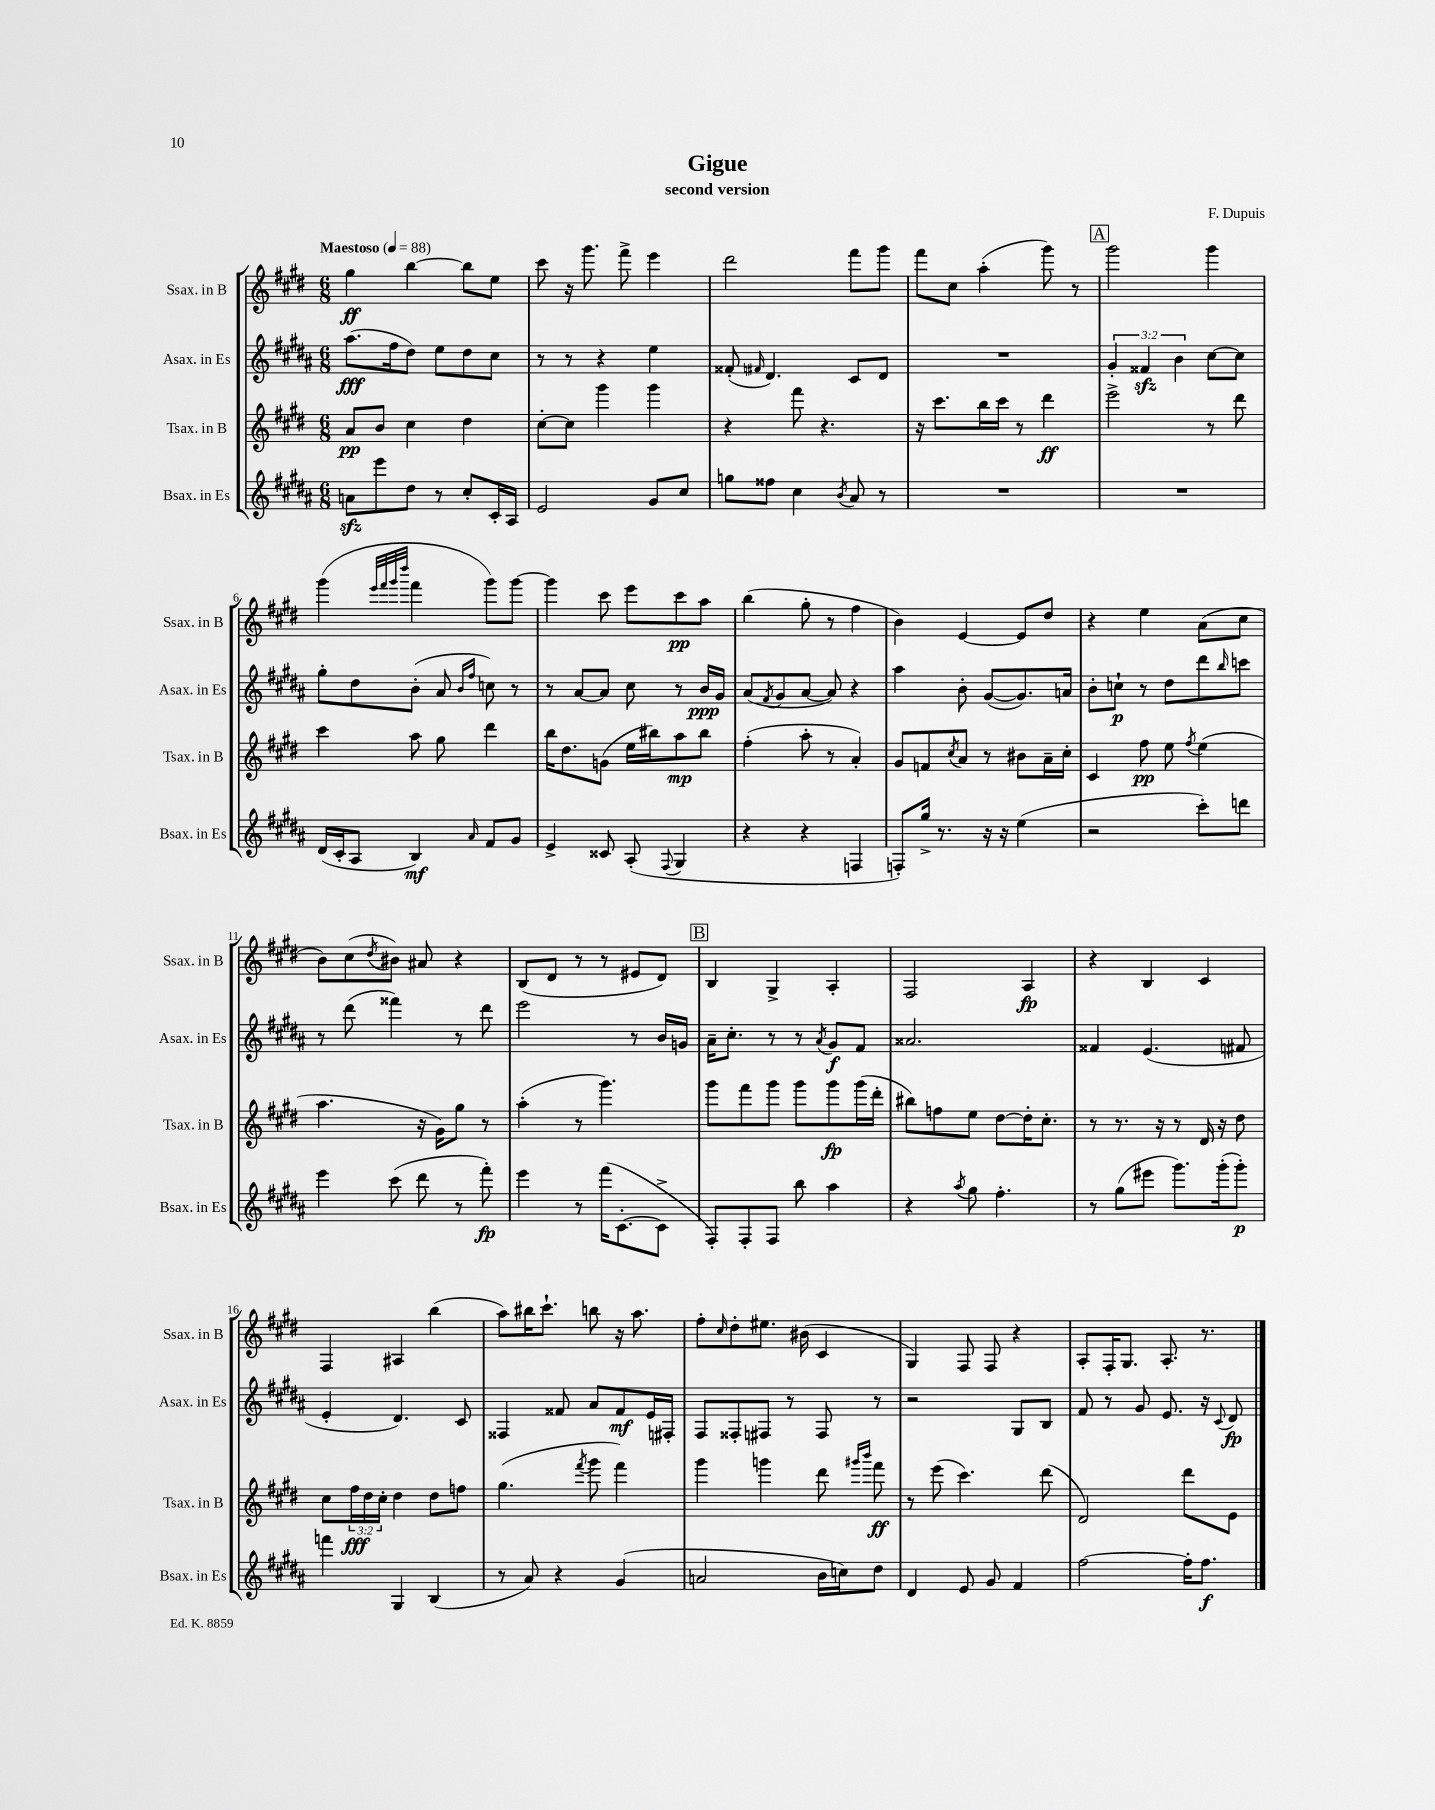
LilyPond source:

\header { title = "Gigue" composer = "F. Dupuis" subtitle = "second version" }
<<
\new StaffGroup <<
\new Staff = "s0" \with { instrumentName = "Ssax. in B" shortInstrumentName = "Ssax. in B" } {
    \clef treble \key e \major \numericTimeSignature \time 6/8 \tempo "Maestoso" 4 = 88
    gis''4\ff b''4~ b''8 e''8 |
    cis'''8 r16 gis'''8. fis'''8-> e'''4 |
    dis'''2 fis'''8 gis'''8 |
    fis'''8 cis''8 a''4-.( gis'''8) r8 |
    \mark \markup { \box "A" } gis'''2 gis'''4 |
    gis'''4( \grace { e'''32 fis'''32 gis'''32 dis''''32 } fis'''4 gis'''8) gis'''8~ |
    gis'''4 cis'''8 e'''8 cis'''8\pp a''8 |
    b''4( gis''8-. r8 fis''4 |
    b'4) e'4~ e'8 dis''8 |
    r4 e''4 a'8( cis''8 |
    b'8) cis''8( \acciaccatura { dis''8 } bis'8) ais'8 r4 |
    b8( dis'8 r8 r8 eis'8 dis'8) |
    \mark \markup { \box "B" } b4 gis4-> a4-. |
    fis2 a4\fp |
    r4 b4 cis'4 |
    fis4 ais4 b''4( |
    a''8) bis''16 cis'''8.-! b''8 r16 a''8. |
    fis''8-. \grace { cis''16 } dis''8-. eis''8. bis'16( cis'4 |
    gis4) fis8 fis8 r4 |
    a8-. fis16-. gis8. a8.-. r8. \bar "|." |
}
\new Staff = "s1" \with { instrumentName = "Asax. in Es" shortInstrumentName = "Asax. in Es" } {
    \clef treble \key b \major \numericTimeSignature \time 6/8 \override Staff.TupletNumber.text = #tuplet-number::calc-fraction-text
    ais''8.\fff( fis''16 dis''8) e''8 dis''8 cis''8 |
    r8 r8 r4 e''4 |
    fisis'8-.( \grace { fis'16 } dis'4.) cis'8 dis'8 |
    R2. |
    \mark \markup { \box "A" } \tuplet 3/2 { gis'4-. fisis'4\sfz b'4 } cis''8~ cis''8 |
    gis''8-. dis''8 b'8-.( ais'8 \grace { b'16 fis''16 } c''8) r8 |
    r8 ais'8~ ais'8 cis''8 r8 b'16\ppp gis'16 |
    ais'8( \acciaccatura { fis'8 } gis'8 ais'8~ ais'8) r4 |
    ais''4 b'8-. gis'8~( gis'8.) a'16 |
    b'8-. c''8-!\p r8 dis''8 dis'''8 \grace { b''16 } c'''8 |
    r8 dis'''8( fisis'''4) r8 dis'''8 |
    e'''2 r8 b'16 g'16 |
    \mark \markup { \box "B" } ais'16-- cis''8.-. r8 r8 \acciaccatura { ais'8 } gis'8\f fis'8 |
    aisis'2. |
    fisis'4 e'4.( fis'8 |
    e'4-. dis'4.) cis'8 |
    fisis4 fisis'8 ais'8 fisis'8\mf e'16 fis16-. |
    fis8 fisis8-. fis8 r8 fis8 r8 |
    r2 gis8 b8 |
    fis'8 r8 gis'8 e'8. r16 \appoggiatura { cis'8 } dis'8\fp \bar "|." |
}
\new Staff = "s2" \with { instrumentName = "Tsax. in B" shortInstrumentName = "Tsax. in B" } {
    \clef treble \key e \major \numericTimeSignature \time 6/8 \override Staff.TupletNumber.text = #tuplet-number::calc-fraction-text
    a'8\pp b'8 cis''4 dis''4 |
    cis''8~-. cis''8 gis'''4 gis'''4 |
    r4 fis'''8 r4. |
    r16 cis'''8. b''16 cis'''16 r8 dis'''4\ff |
    \mark \markup { \box "A" } e'''2-> r8 dis'''8 |
    cis'''4 a''8 gis''8 dis'''4 |
    b''16 dis''8. g'8( e''16 bis''16) a''8\mp bis''8 |
    fis''4-.( a''8-. r8 a'4-.) |
    gis'8 f'8 \acciaccatura { cis''8 } a'8 r8 bis'8 a'16-- cis''16-. |
    cis'4 fis''8\pp e''8 \acciaccatura { fis''8 } e''4( |
    a''4. r16 gis'16) gis''8 r8 |
    a''4-.( r8 gis'''4.) |
    \mark \markup { \box "B" } gis'''8 fis'''8 gis'''8 gis'''8 gis'''8\fp gis'''16( dis'''16-. |
    bis''8) f''8 e''8 dis''8~ dis''16-. cis''8.-. |
    r8 r8. r16 r8 dis'16 r16 dis''8 |
    cis''8 \tuplet 3/2 { fis''16\fff dis''16 cis''16-. } dis''4 dis''8 f''8 |
    gis''4.( \acciaccatura { fis'''8 } gis'''8 fis'''4) |
    gis'''4 g'''4 dis'''8 \grace { gis'''16 b'''16 } fis'''8\ff |
    r8 e'''8( cis'''4.) dis'''8( |
    dis'2) dis'''8 e'8 \bar "|." |
}
\new Staff = "s3" \with { instrumentName = "Bsax. in Es" shortInstrumentName = "Bsax. in Es" } {
    \clef treble \key b \major \numericTimeSignature \time 6/8
    a'8\sfz e'''8 dis''8 r8 cis''8-. cis'16-. ais16 |
    e'2 gis'8 cis''8 |
    g''8 fisis''8 cis''4 \acciaccatura { b'8 } ais'8 r8 |
    R2. |
    \mark \markup { \box "A" } R2. |
    dis'16( cis'16-. ais8 b4\mf) \grace { ais'16 } fis'8 gis'8 |
    e'4-> cisis'8 ais8-.( \appoggiatura { fis8 } gis4 |
    r4 r4 f4 |
    f8-.) gis''16-> r8. r16 r16 e''4( |
    r2 cis'''8-.) d'''8 |
    e'''4 cis'''8( dis'''8 r8 fis'''8-.\fp) |
    e'''4 r8 fis'''16( cis'8.~-. cis'8-> |
    \mark \markup { \box "B" } fis8-.) fis8-. fis8 b''8 ais''4 |
    r4 \acciaccatura { ais''8 } gis''8 fis''4.-. |
    r8 gis''8( eis'''8 gis'''8.) gis'''16-.( gis'''8-.\p) |
    f'''4 gis4 b4( |
    r8 ais'8) r4 gis'4( |
    a'2 b'16 c''16) dis''8 |
    dis'4 e'8 gis'8 fis'4 |
    fis''2~ fis''16-. fis''8.\f \bar "|." |
}
>>
>>
